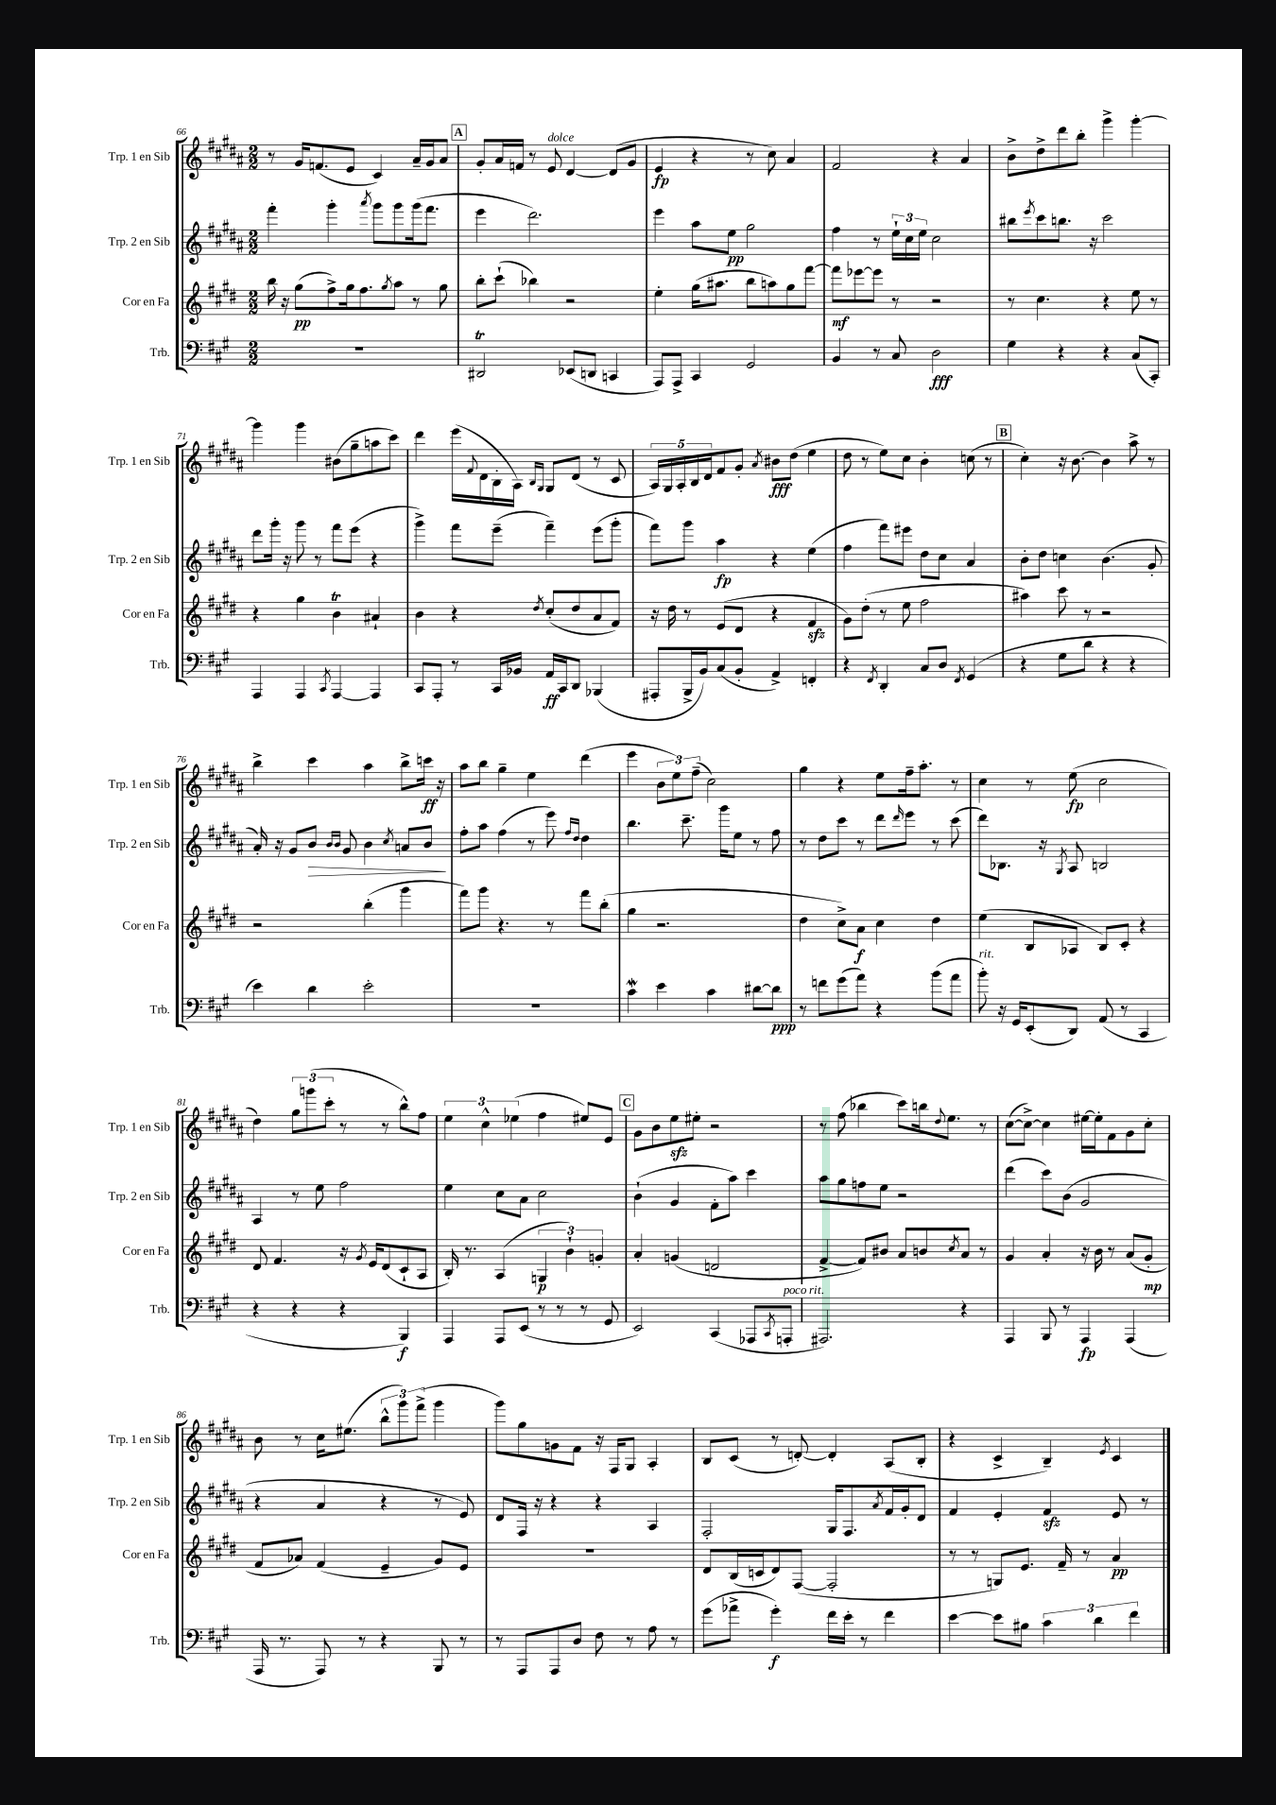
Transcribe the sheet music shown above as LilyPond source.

<<
\new StaffGroup <<
\new Staff = "s0" \with { instrumentName = "Trp. 1 en Sib" shortInstrumentName = "Trp. 1 en Sib" } {
    \clef treble \key b \major \numericTimeSignature \time 2/2
    r8 gis'16 f'8.( e'8 cis'4) ais'16-- gis'16 ais'8 |
    \mark \markup { \box "A" } gis'8-. ais'16 f'16 r8 e'8^\markup { \italic "dolce" } dis'4~ dis'8( gis'8 |
    e'4\fp r4 r8 cis''8) ais'4 |
    fis'2 r4 ais'4 |
    b'8-> dis''8-> dis'''8 b''8-. gis'''4-> gis'''4~-. |
    gis'''4 gis'''4 bis'8( gis''8-- a''8 cis'''8) |
    dis'''4 e'''16( \appoggiatura { fis'8 } dis'16 b16-. ais16) \grace { b16 gis16 } gis8 dis'8( r8 cis'8 |
    \tuplet 5/4 { ais16) gis16 ais16-. b16 dis'16 } fis'8 gis'8-. \acciaccatura { ais'8 } bis'8\fff dis''8( e''4 |
    dis''8 r8 e''8) cis''8 b'4-. c''8( r8 |
    \mark \markup { \box "B" } cis''4-.) r16 b'8.~ b'4 ais''8-> r8 |
    b''4-> cis'''4 ais''4 b''8-> c'''16\ff r16 |
    ais''8 b''8 gis''4-- e''4 dis'''4( |
    e'''4 \tuplet 3/2 { b'8 e''8) fis''8--( } cis''2) |
    gis''4 r4 e''8 fis''16-- ais''8.-. r8 |
    cis''4 r8 e''8\fp( cis''2 |
    dis''4) \tuplet 3/2 { gis''8 g'''8( cis'''8-. } r8 r8 b''8-^) fis''8 |
    \tuplet 3/2 { e''4 cis''4-^ ees''4( } fis''4 eis''8) e'8 |
    \mark \markup { \box "C" } gis'8 b'8 e''8\sfz eis''8-. r2 |
    r8 fis''8( bes''4 cis'''8) b''16 \appoggiatura { dis''8 } e''8. r8 |
    cis''8~( cis''8~->) cis''4 eis''16~ eis''16-. fis'8 gis'8 cis''8-. |
    b'8 r8 cis''16 eis''8.( \tuplet 3/2 { b''8-^ gis'''8) fis'''8->( } gis'''4 |
    gis'''8) gis''8 g'8 fis'8 r16 fis16 gis8 ais4-. |
    b8 cis'8( r8 d'8~-.) d'4-. ais8( b8-. |
    r4 cis'4-> b4--) \acciaccatura { e'8 } cis'4 \bar "|." |
}
\new Staff = "s1" \with { instrumentName = "Trp. 2 en Sib" shortInstrumentName = "Trp. 2 en Sib" } {
    \clef treble \key b \major \numericTimeSignature \time 2/2
    fis'''4-. gis'''4-. \acciaccatura { ais'''8 } gis'''8 gis'''8 gis'''16( fis'''8. |
    \mark \markup { \box "A" } e'''4 dis'''2.) |
    e'''4 ais''8 e''8\pp gis''2 |
    fis''4 r8 \tuplet 3/2 { e''16-! cis''16 e''16 } cis''2 |
    bis''8 \acciaccatura { e'''8 } cis'''8 b''8. r16 cis'''2 |
    dis'''8 gis'''16-. r16 gis'''8 r8 fis'''8 e'''8( r4 |
    gis'''4->) fis'''8 e'''8--( fis'''4--) e'''8( gis'''8-. |
    fis'''8) gis'''8 ais''4\fp r4 e''4( |
    fis''4 fis'''8) eis'''8 dis''8 cis''8 ais'4 |
    \mark \markup { \box "B" } b'8-. dis''8 c''4 b'4.( gis'8-. |
    ais'16-.) r16 gis'8 b'8\> \grace { b'16 b'16 } gis'8 b'4 \acciaccatura { cis''8 } a'8 b'8\! |
    fis''8-. ais''8 fis''4( r8 e'''8) \grace { fis''16 dis''16 } dis''4 |
    b''4. cis'''8.-- gis'''16 e''8 r8 fis''8 |
    r8 dis''8 cis'''8 r8 dis'''8 \grace { dis'''16 } e'''8 r8 cis'''8( |
    dis'''8) bes8. r16 \acciaccatura { gis8 } ais8 b2 |
    ais4 r8 e''8 fis''2 |
    e''4 cis''8 ais'8 cis''2 |
    \mark \markup { \box "C" } b'4-!( gis'4 fis'8-. ais''8) cis'''4 |
    ais''8 gis''8 f''8 e''8 r2 |
    dis'''4( cis'''8) b'8( gis'2 |
    r4 ais'4 r4 r8 e'8) |
    dis'8 fis16 r16 r4 r4 ais4 |
    fis2-. gis16 fis8. \acciaccatura { ais'8 } fis'16 gis'16-. dis'8 |
    fis'4 e'4-. fis'4\sfz e'8 r8 \bar "|." |
}
\new Staff = "s2" \with { instrumentName = "Cor en Fa" shortInstrumentName = "Cor en Fa" } {
    \clef treble \key e \major \numericTimeSignature \time 2/2
    b''16 r16 gis''8\pp( fis''8->) gis''16 fis''8. \acciaccatura { gis''8 } a''8 r8 gis''8 |
    \mark \markup { \box "A" } b''8-. cis'''8-!( bes''4) r2 |
    e''4-. gis''16( ais''8. b''8 a''8) gis''8 fis'''8~ |
    fis'''8\mf ees'''8~ ees'''8 r8 r2 |
    r8 cis''4. r4 e''8 r8 |
    r4 gis''4 b'4\trill ais'4-! |
    b'4 r4 \acciaccatura { dis''8 } cis''8-.( dis''8 a'8 fis'8) |
    r16 dis''16 r8 e'8( dis'8 r4 fis'4\sfz |
    gis'8) dis''8-.( r8 e''8 fis''2 |
    \mark \markup { \box "B" } ais''4) cis'''8 r8 r2 |
    r2 b''4-.( gis'''4 |
    fis'''8) gis'''8 r4. r8 fis'''8 b''8-.( |
    gis''4 r2. |
    dis''4 cis''8->) a'8\f cis''4 dis''4 |
    e''4( b8 aes8 b8) cis'8-. r4 |
    dis'8 fis'4. r16 \acciaccatura { gis'8 } e'16 dis'8( cis'8-! a8 |
    b16-.) r8. a4( \tuplet 3/2 { g4\p b'4-!) g'4-. } |
    \mark \markup { \box "C" } a'4-. g'4( d'2 |
    fis'4~-> fis'8) bis'8 a'8 b'8 \acciaccatura { cis''8 } a'8 r8 |
    gis'4 a'4-. r16 b'16 r8 a'8( gis'8-.\mp |
    fis'8 aes'8) fis'4( e'4-- gis'8) e'8 |
    R1 |
    dis'8 b16( c'16 dis'8) fis8~( fis2-. |
    r8 r8 g8) e'8. fis'16-- r8 a'4\pp \bar "|." |
}
\new Staff = "s3" \with { instrumentName = "Trb." shortInstrumentName = "Trb." } {
    \clef bass \key a \major \numericTimeSignature \time 2/2
    R1 |
    \mark \markup { \box "A" } dis,2\trill ees,8( d,8 c,4 |
    a,,8) a,,8-> cis,4 gis,2 |
    b,4 r8 cis8 d2\fff |
    gis4 r4 r4 cis8( cis,8-.) |
    a,,4 a,,4 \acciaccatura { cis,8 } a,,4~ a,,4 |
    cis,8 a,,8-. r8 cis,16 bes,16 a,16\ff cis,16 d,8 bes,,4( |
    ais,,8-. b,,16-> b,16) cis8( b,8-. a,4->) f,4-. |
    r4 \acciaccatura { fis,8 } d,4-. cis8 d8 \acciaccatura { fis,8 } gis,4( |
    \mark \markup { \box "B" } r4 gis8 d'8 r4 r4 |
    e'4) d'4 e'2-. |
    R1 |
    cis'4\mordent e'4 cis'4 dis'8~ dis'8\ppp |
    r8 f'8 gis'8( a'8) r4 b'8( a'8 |
    b'8-.^\markup { \italic "rit." }) r16 gis,16 e,8-.( d,8) a,8( r8 cis,4 |
    r4 r4 r4 b,,4\f) |
    a,,4 a,,8 e,8( r8 r8 r8 gis,8 |
    \mark \markup { \box "C" } e,2) cis,4( aes,,8 \acciaccatura { cis,8 } a,,8-.^\markup { \italic "poco rit." } |
    ais,,2.) r4 |
    a,,4 b,,8 r8 a,,4\fp a,,4( |
    a,,16 r8. a,,8) r8 r4 b,,8 r8 |
    r8 a,,8 a,,8 d8 fis8 r8 a8 r8 |
    gis'8( aes'8-> gis'4-.\f) fis'16 e'16-. r8 fis'4 |
    e'4~ e'8 bis8 \tuplet 3/2 { cis'4 d'4 fis'4 } \bar "|." |
}
>>
>>
\layout { \context { \Score currentBarNumber = #66 } }
